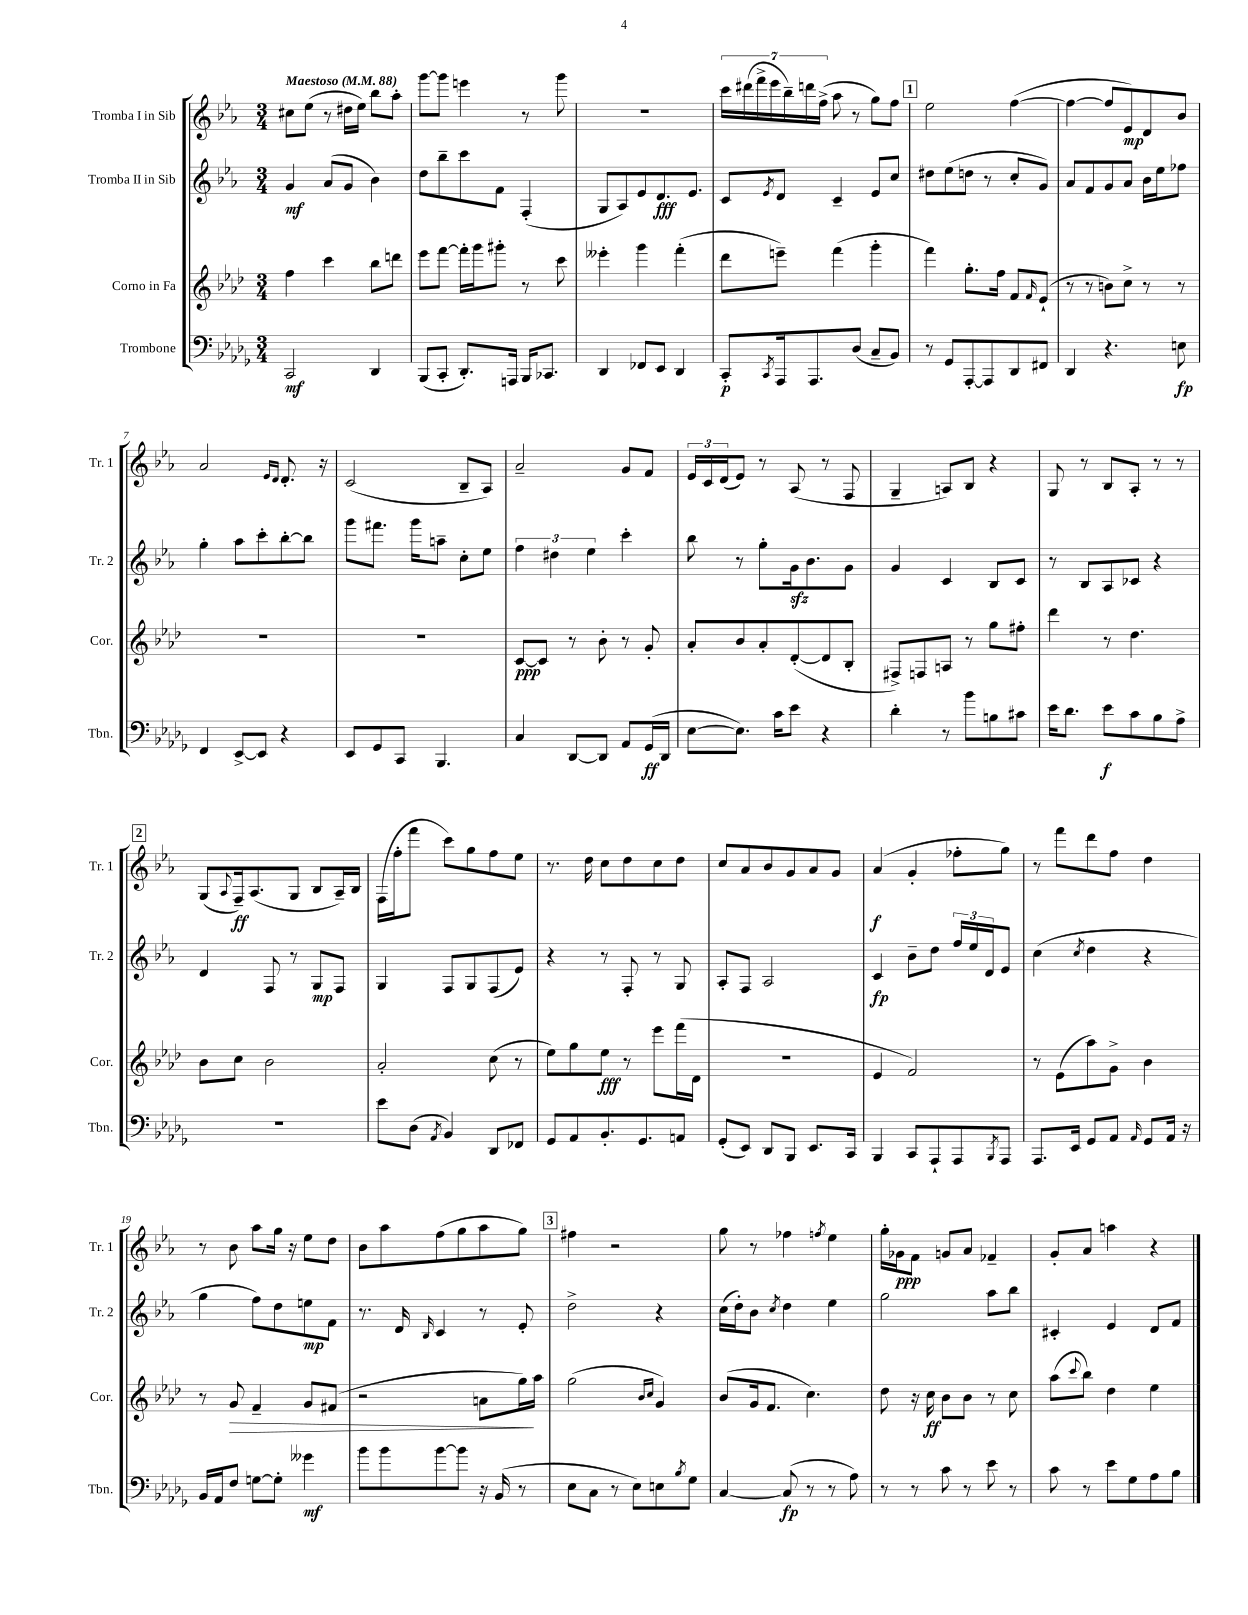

**kern	**kern	**kern	**kern
*staff4	*staff3	*staff2	*staff1
*clefF4	*clefG2	*clefG2	*clefG2
*k[b-e-a-d-g-]	*k[b-e-a-d-]	*k[b-e-a-]	*k[b-e-a-]
*M3/4	*M3/4	*M3/4	*M3/4
*MM88	*MM88	*MM88	*MM88
2CC	4ff	4g	8cc#
.	.	.	(8ee-
.	4ccc	(8a-	8r
.	.	8g	16dd#
.	.	.	16ee-)
4DD-	8bb-	4b-)	8bb-
.	8ddd	.	8aa-'
=	=	=	=
(8BBB-	8eee-	8dd	[8ggg
8CC'	[8fff	8bb-~	8ggg]
8.DD-')	16fff']	8ccc	4eee
.	16ggg	.	.
.	8ggg#'	8f	.
16AAA	.	.	.
16BBB-	8r	(4F'	8r
8.CC-	.	.	.
.	8ccc	.	8ggg
=	=	=	=
4DD-	4eee--'	8G	2.r
.	.	8A-)	.
8FF-	4ggg	8e-	.
8EE-	.	8.d	.
4DD-	(4fff'	.	.
.	.	8.e-	.
=	=	=	=
8CC'	8ddd-	8c	28ccc
.	.	.	(28ddd#
.	.	.	28fff^
.	.	.	28eee-
8qCC	.	8qe-	.
16AAA-	8eee~)	8d	.
.	.	.	28bb-~)
.	.	.	28ddd
8.AAA-	.	.	.
.	.	.	(28ff^
.	(4fff	4c~	8aa-
(8D-	.	.	8r
8C~	4ggg'	8e-	8gg)
8BB-)	.	8cc	8ff
=	=	=	=
8r	4fff)	8dd#	2ee-
8GG-	.	(8ee-	.
[8AAA-'	8.gg'	8dd	.
8AAA-]	.	8r	.
.	16ff	.	.
8DD-	8f	8cc'	([4ff
.	16qqf	.	.
8FF#	(8e-`	8g)	.
=	=	=	=
4DD-	8r	8a-	4ff_
.	8r	8f	.
4.r	8b)	8g	8ff]
.	8cc^	8a-	8e-)
.	8r	16b-	8d
.	.	16ee-	.
8E	8r	8ff-	8b-
=	=	=	=
4FF	2.r	4gg'	2a-
[8EE-^	.	8aa-	.
8EE-]	.	8ccc'	.
.	.	.	16qqe-
.	.	.	16qqd
4r	.	[8bb-'	8.d'
.	.	8bb-]	.
.	.	.	16r
=	=	=	=
8EE-	2.r	8ggg	(2c
8GG-	.	8.fff#	.
8CC	.	.	.
.	.	16ggg	.
4.BBB-	.	8aa~	.
.	.	8cc'	8B-~
.	.	8ee-	8A-)
=	=	=	=
4C	[8c	6ff	2a-~
.	8c]	.	.
.	.	6dd#	.
[8DD-	8r	.	.
.	.	6ee-	.
8DD-]	8b-'	.	.
8AA-	8r	4ccc'	8g
(16GG-	8g'	.	8f
16DD-	.	.	.
=	=	=	=
[8E-	8a-'	8bb-	24e-
.	.	.	24c
.	.	.	(24d
8.E-])	8b-	8r	8e-)
.	8a-'	8gg'	8r
16c	.	.	.
8e-	([8d-'	16g	(8A-
.	.	8.b-	.
4r	8d-]	.	8r
.	8B-'	8g	8F
=	=	=	=
4d-'	8F#^)	4g	4G~
.	8F	.	.
8r	8A	4c	8A)
8b-	8r	.	8B-
8B	8gg	8B-	4r
8c#	8ff#'	8c	.
=	=	=	=
16e-	4ddd-	8r	8G
8.d-	.	.	.
.	.	8B-	8r
8e-	8r	8A-	8B-
8c	4.dd-	8c-	8A-'
8B-	.	4r	8r
8A-^	.	.	8r
=	=	=	=
2.r	8b-	4d	(8G
.	.	.	8qqA-
.	8cc	.	16F~)
.	.	.	(8.A-
.	2b-	8F	.
.	.	8r	8G
.	.	8G	8B-
.	.	8F	16A-~)
.	.	.	16B-
=	=	=	=
8e-	2a-'	4G	(16F
.	.	.	16ff'
(8D-	.	.	8fff
8qAA-	.	.	.
4BB-)	.	8F	8ccc)
.	.	8G	8gg
8DD-	(8cc	(8F	8ff
8FF-	8r	8e-)	8ee-
=	=	=	=
8GG-	8ee-)	4r	8.r
8AA-	8gg	.	.
.	.	.	16dd
8.BB-'	8ee-	8r	8cc
.	8r	8F'	8dd
8.GG-	.	.	.
.	8eee-	8r	8cc
8AA	(16fff	8G	8dd
.	16d-	.	.
=	=	=	=
(8GG-'	2.r	8A-'	8cc
8EE-)	.	8F	8a-
8DD-	.	2A-	8b-
8BBB-	.	.	8g
8.EE-	.	.	8a-
.	.	.	8g
16CC	.	.	.
=	=	=	=
4BBB-	4e-	4c	(4a-
8CC	2f)	8b-~	4g'
8AAA-`	.	8dd	.
8AAA-	.	24ff	8ff-'
.	.	24ee-	.
.	.	24d	.
8qBBB-	.	.	.
8AAA-	.	8e-	8gg)
=	=	=	=
8.AAA-	8r	(4cc	8r
.	(8e-	.	8fff
16EE-	.	.	.
.	.	8qcc	.
8GG-	8aa-)	4dd	8ddd
8AA-	8g^	.	8ff
16qqAA-	.	.	.
8GG-	4b-	4r	4dd
16AA-	.	.	.
16r	.	.	.
=	=	=	=
16BB-	8r	4gg	8r
16AA-	.	.	.
8F	8g	.	8b-
[8G	4f~	8ff)	8aa-
8G']	.	8dd	16gg
.	.	.	16r
4g--	8g	8ee	8ee-
.	(8f#	8f	8dd
=	=	=	=
8b-	2r	8.r	8b-
8b-	.	.	8aa-
.	.	16d	.
.	.	16qqB-	.
[8b-	.	4c	(8ff
8b-]	.	.	8gg
16r	8a	8r	8aa-
(16BB-	.	.	.
8r	16gg)	8e-'	8gg)
.	16aa-	.	.
=	=	=	=
8E-	(2gg	2dd^	4ff#
8C	.	.	.
8r	.	.	2r
8E-)	.	.	.
.	16qqb-	.	.
.	16qqcc	.	.
8E	4g)	4r	.
8qB-	.	.	.
8G-	.	.	.
=	=	=	=
[4C	(8b-	(16cc	8gg
.	.	16dd')	.
.	16g	8b-	8r
.	8.f	.	.
.	.	8qcc	.
(8C]	.	4dd	4ff-
8r	4.cc)	.	.
.	.	.	8qff
8r	.	4ee-	4ee-
8A-)	.	.	.
=	=	=	=
8r	8dd-	2gg	16gg'
.	.	.	16g-
8r	16r	.	8f
.	16cc	.	.
8c	8b-	.	8g
8r	8b-	.	8a-
8e-	8r	8aa-	4f-~
8r	8cc	8bb-	.
=	=	=	=
8c	(8aa-	4c#'	8g'
.	8qqccc	.	.
8r	8bb-)	.	8a-
8e-	4dd-	4e-	4aa
8G-	.	.	.
8A-	4ee-	8d	4r
8B-	.	8f	.
==	==	==	==
*-	*-	*-	*-
